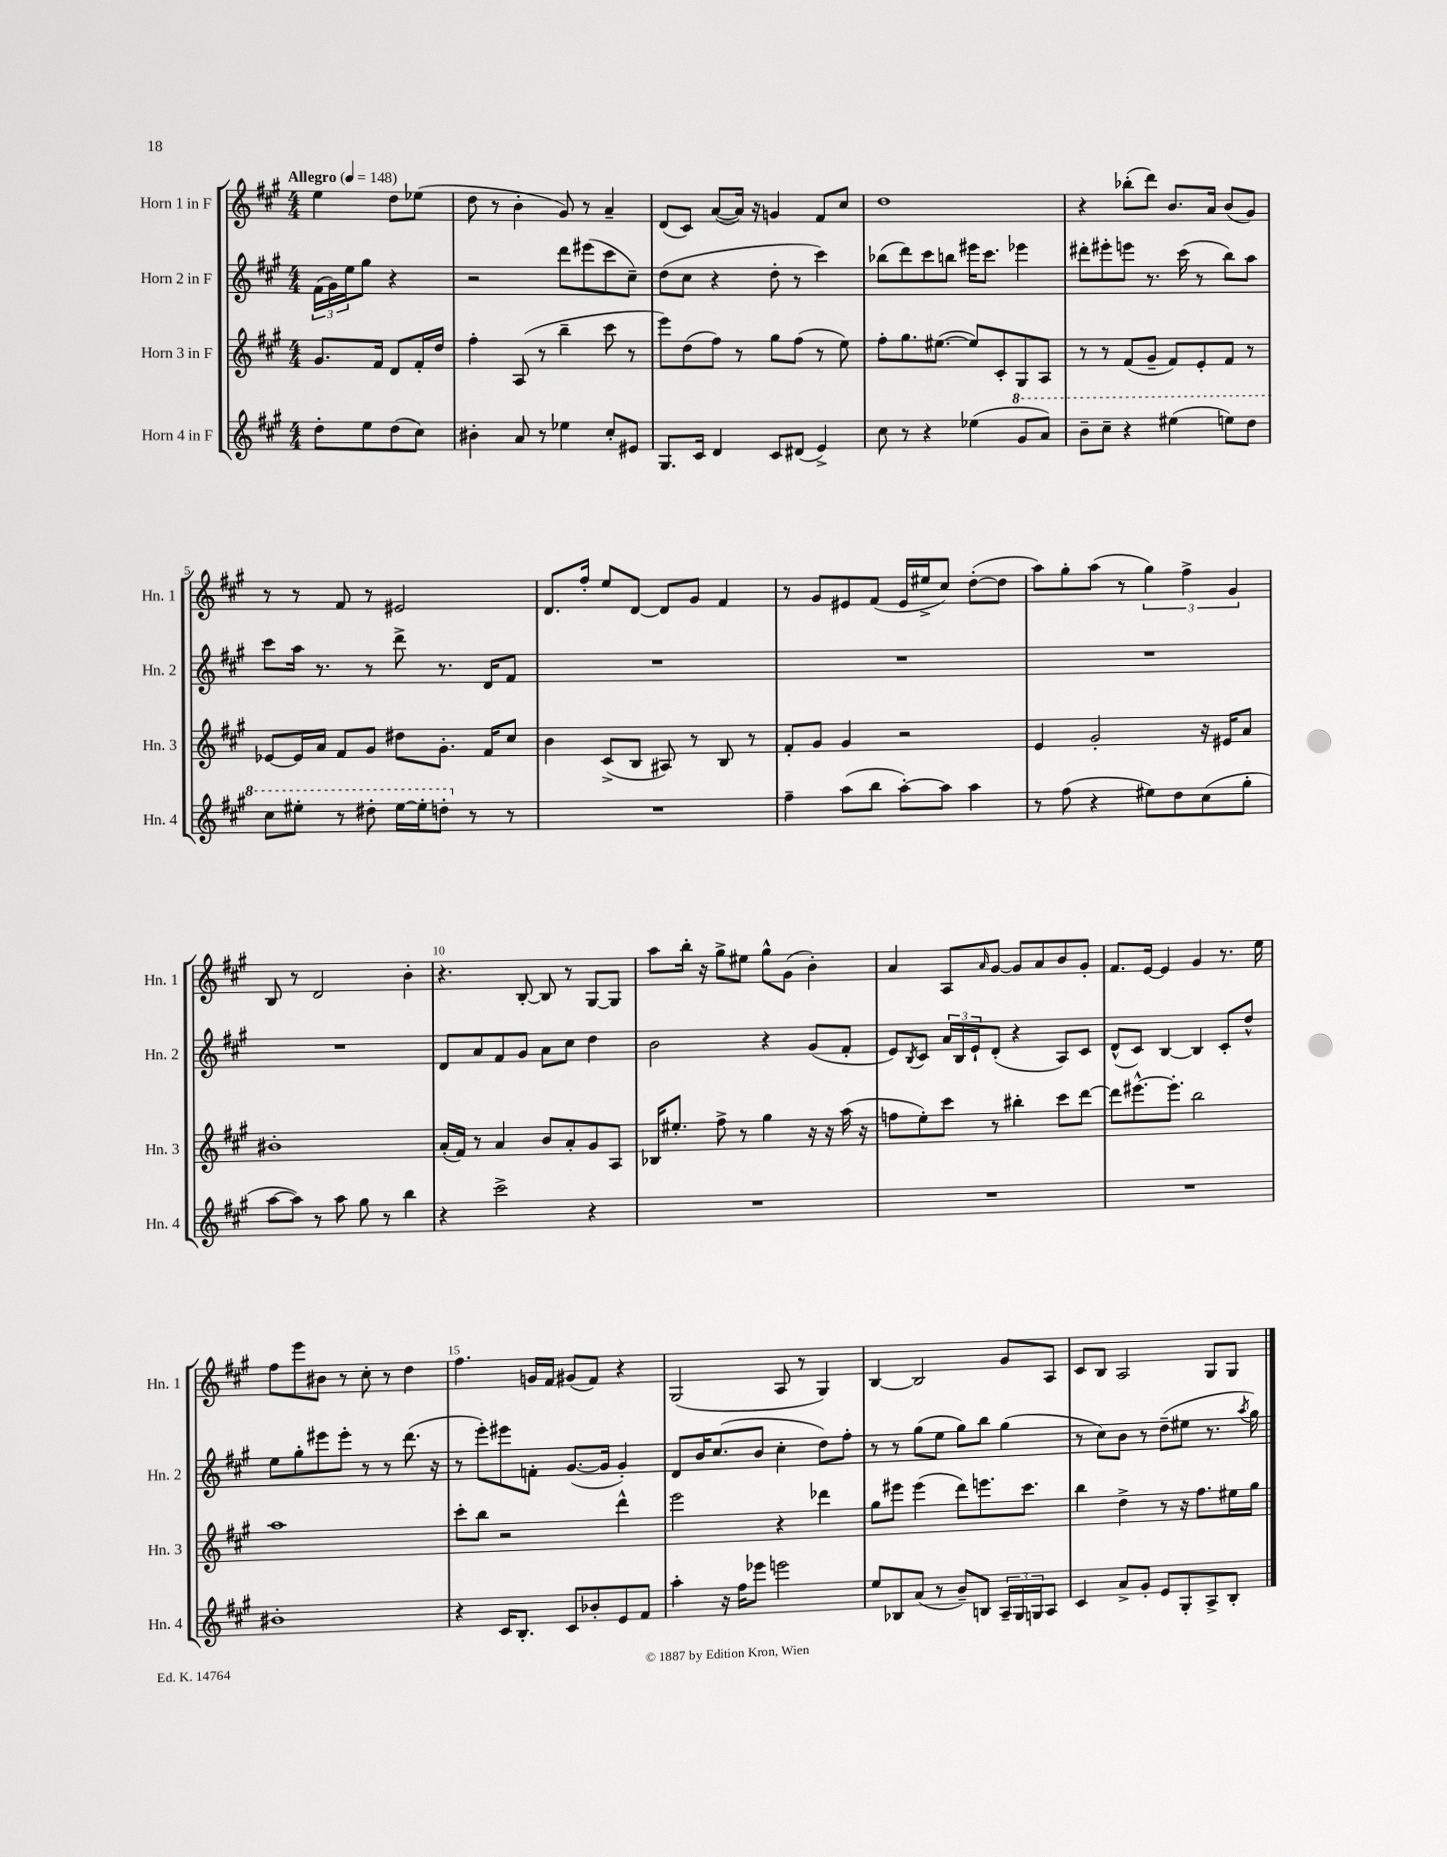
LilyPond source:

<<
\new StaffGroup <<
\new Staff = "s0" \with { instrumentName = "Horn 1 in F" shortInstrumentName = "Hn. 1" } {
    \clef treble \key a \major \numericTimeSignature \time 4/4 \partial 2 \tempo "Allegro" 4 = 148
    e''4 d''8 ees''8( |
    d''8 r8 b'4-. gis'8) r8 a'4-- |
    d'8( cis'8) a'8~( a'16) r16 g'4 fis'8 cis''8 |
    d''1 |
    r4 bes''8-.( d'''8) b'8. a'16 b'8( gis'8) |
    r8 r8 fis'8 r8 eis'2 |
    d'8. fis''16-. e''8 d'8~ d'8 gis'8 fis'4 |
    r8 gis'8 eis'8 fis'8( eis'16 eis''16-> cis''8) d''8~-.( d''8 |
    a''8) gis''8-. a''8( r8 \tuplet 3/2 { gis''4) fis''4-> gis'4 } |
    b8 r8 d'2 b'4-. |
    r4. b8~-. b8 r8 gis8~ gis8 |
    a''8 b''16-. r16 gis''8-> eis''8 gis''8-^ gis'8( b'4-.) |
    a'4 a8 \grace { a'16 } gis'8~ gis'8 a'8 b'8 gis'8-. |
    fis'8. e'16~ e'4 gis'4 r8. e''16 |
    fis''8 e'''8 bis'8 r8 cis''8-. r8 d''4 |
    fis''4. g'16 fis'16 gis'8( fis'8) r4 |
    gis2( a8 r8 gis4) |
    b4~ b2 gis'8 a8 |
    cis'8 b8 a2 gis8 gis8 \bar "|." |
}
\new Staff = "s1" \with { instrumentName = "Horn 2 in F" shortInstrumentName = "Hn. 2" } {
    \clef treble \key a \major \numericTimeSignature \time 4/4 \partial 2
    \tuplet 3/2 { fis'16( gis'16) e''16 } gis''8 r4 |
    r2 d'''8 eis'''8( cis'''8 cis''8--) |
    d''8( cis''8 r4 d''8-. r8 cis'''4) |
    bes''8( d'''8) cis'''8 b''8 eis'''16 cis'''8. ees'''4 |
    dis'''8-. eis'''8-. e'''8 r8. cis'''16( r8 b''8) a''8 |
    cis'''8 a''16 r8. r8 d'''8-> r8. d'16 fis'8 |
    R1 |
    R1 |
    R1 |
    R1 |
    d'8 a'8 fis'8 gis'8 a'8 cis''8 d''4 |
    b'2 r4 gis'8( fis'8-. |
    e'8) \acciaccatura { b8 } cis'8 \tuplet 3/2 { a'16 b16 e'16-! } d'8-.( r4 a8) cis'8 |
    d'8-^( cis'8) b4~ b4 cis'8-. d''8-^ |
    e''8 gis''8-. eis'''8 eis'''8-. r8 r8 d'''8.( r16 |
    r8 e'''8-.) eis'''8 f'8-. gis'8.~( gis'16 gis'4-.) |
    d'8 b'16 cis''8.( b'8 cis''4-. d''8) fis''8-. |
    r8 r8 gis''8( e''8 gis''8) b''8 gis''4( |
    r8 cis''8) b'8 r8 d''8--( eis''8 r8. \acciaccatura { a''8 } gis''16) \bar "|." |
}
\new Staff = "s2" \with { instrumentName = "Horn 3 in F" shortInstrumentName = "Hn. 3" } {
    \clef treble \key a \major \numericTimeSignature \time 4/4 \partial 2
    gis'8. fis'16 d'8 fis'16-. d''16 |
    fis''4-. a8( r8 b''4-- cis'''8 r8 |
    e'''8) d''8( fis''8) r8 gis''8 fis''8( r8 e''8) |
    fis''8-. gis''8. eis''8.~( eis''8) cis'8-. gis8 a8 |
    r8 r8 fis'8( gis'8-- fis'8) e'8-. fis'8 r8 |
    ees'8~ ees'16 a'16 fis'8 gis'8 dis''8 gis'8.-. fis'16 cis''8 |
    b'4 cis'8->( b8 ais8) r8 b8 r8 |
    fis'8-. gis'8 gis'4 r2 |
    e'4 gis'2-. r16 eis'16 a'8 |
    bis'1-. |
    a'16-.( fis'16) r8 a'4 b'8 a'8-. gis'8 a8 |
    bes16 eis''8.-. fis''8-> r8 gis''4 r16 r16 a''16( r16 |
    f''8 e''8-.) cis'''8 r8 bis''4-. cis'''8 d'''8~ |
    d'''8 eis'''8.~-^ eis'''8.-. b''2 |
    a''1 |
    cis'''8-. b''8 r2 d'''4-^ |
    e'''2 r4 des'''4 |
    gis''8 eis'''8 eis'''4( d'''8) e'''8. cis'''8. |
    b''4 d''4-> r8 r16 fis''8. eis''16 gis''16 \bar "|." |
}
\new Staff = "s3" \with { instrumentName = "Horn 4 in F" shortInstrumentName = "Hn. 4" } {
    \clef treble \key a \major \numericTimeSignature \time 4/4 \partial 2
    d''8-. e''8 d''8( cis''8) |
    bis'4-. a'8 r8 ees''4 cis''8-. eis'8 |
    gis8. cis'16 d'4 cis'8 dis'8( e'4->) |
    cis''8 r8 r4 ees''4( \ottava #1 gis''8 a''8) |
    b''8-- cis'''8-- r4 eis'''4( e'''8) d'''8 |
    cis'''8 eis'''8-. r8 dis'''8-. eis'''16~ eis'''16-. d'''8-. \ottava #0 r8 r8 |
    R1 |
    fis''4-- a''8( b''8 a''8~-.) a''8 a''4 |
    r8 fis''8( r4 eis''8) d''8 cis''8( gis''8-. |
    a''8~ a''8) r8 a''8 gis''8 r8 b''4 |
    r4 cis'''2-> r4 |
    R1 |
    R1 |
    R1 |
    bis'1-. |
    r4 cis'16 b8.-. cis'8 bes'8-. e'8 fis'8 |
    a''4-. r16 fis''16 ees'''8 e'''2 |
    e''8 bes8 a'8( r8 b'8--) b8 \tuplet 3/2 { a16-- gis16 g16 } a8 |
    cis'4 a'8-> gis'8-. e'8 gis8-. a8-> b8-. \bar "|." |
}
>>
>>
\layout { \context { \Score \override BarNumber.break-visibility = ##(#f #t #t) barNumberVisibility = #(every-nth-bar-number-visible 5) } }
